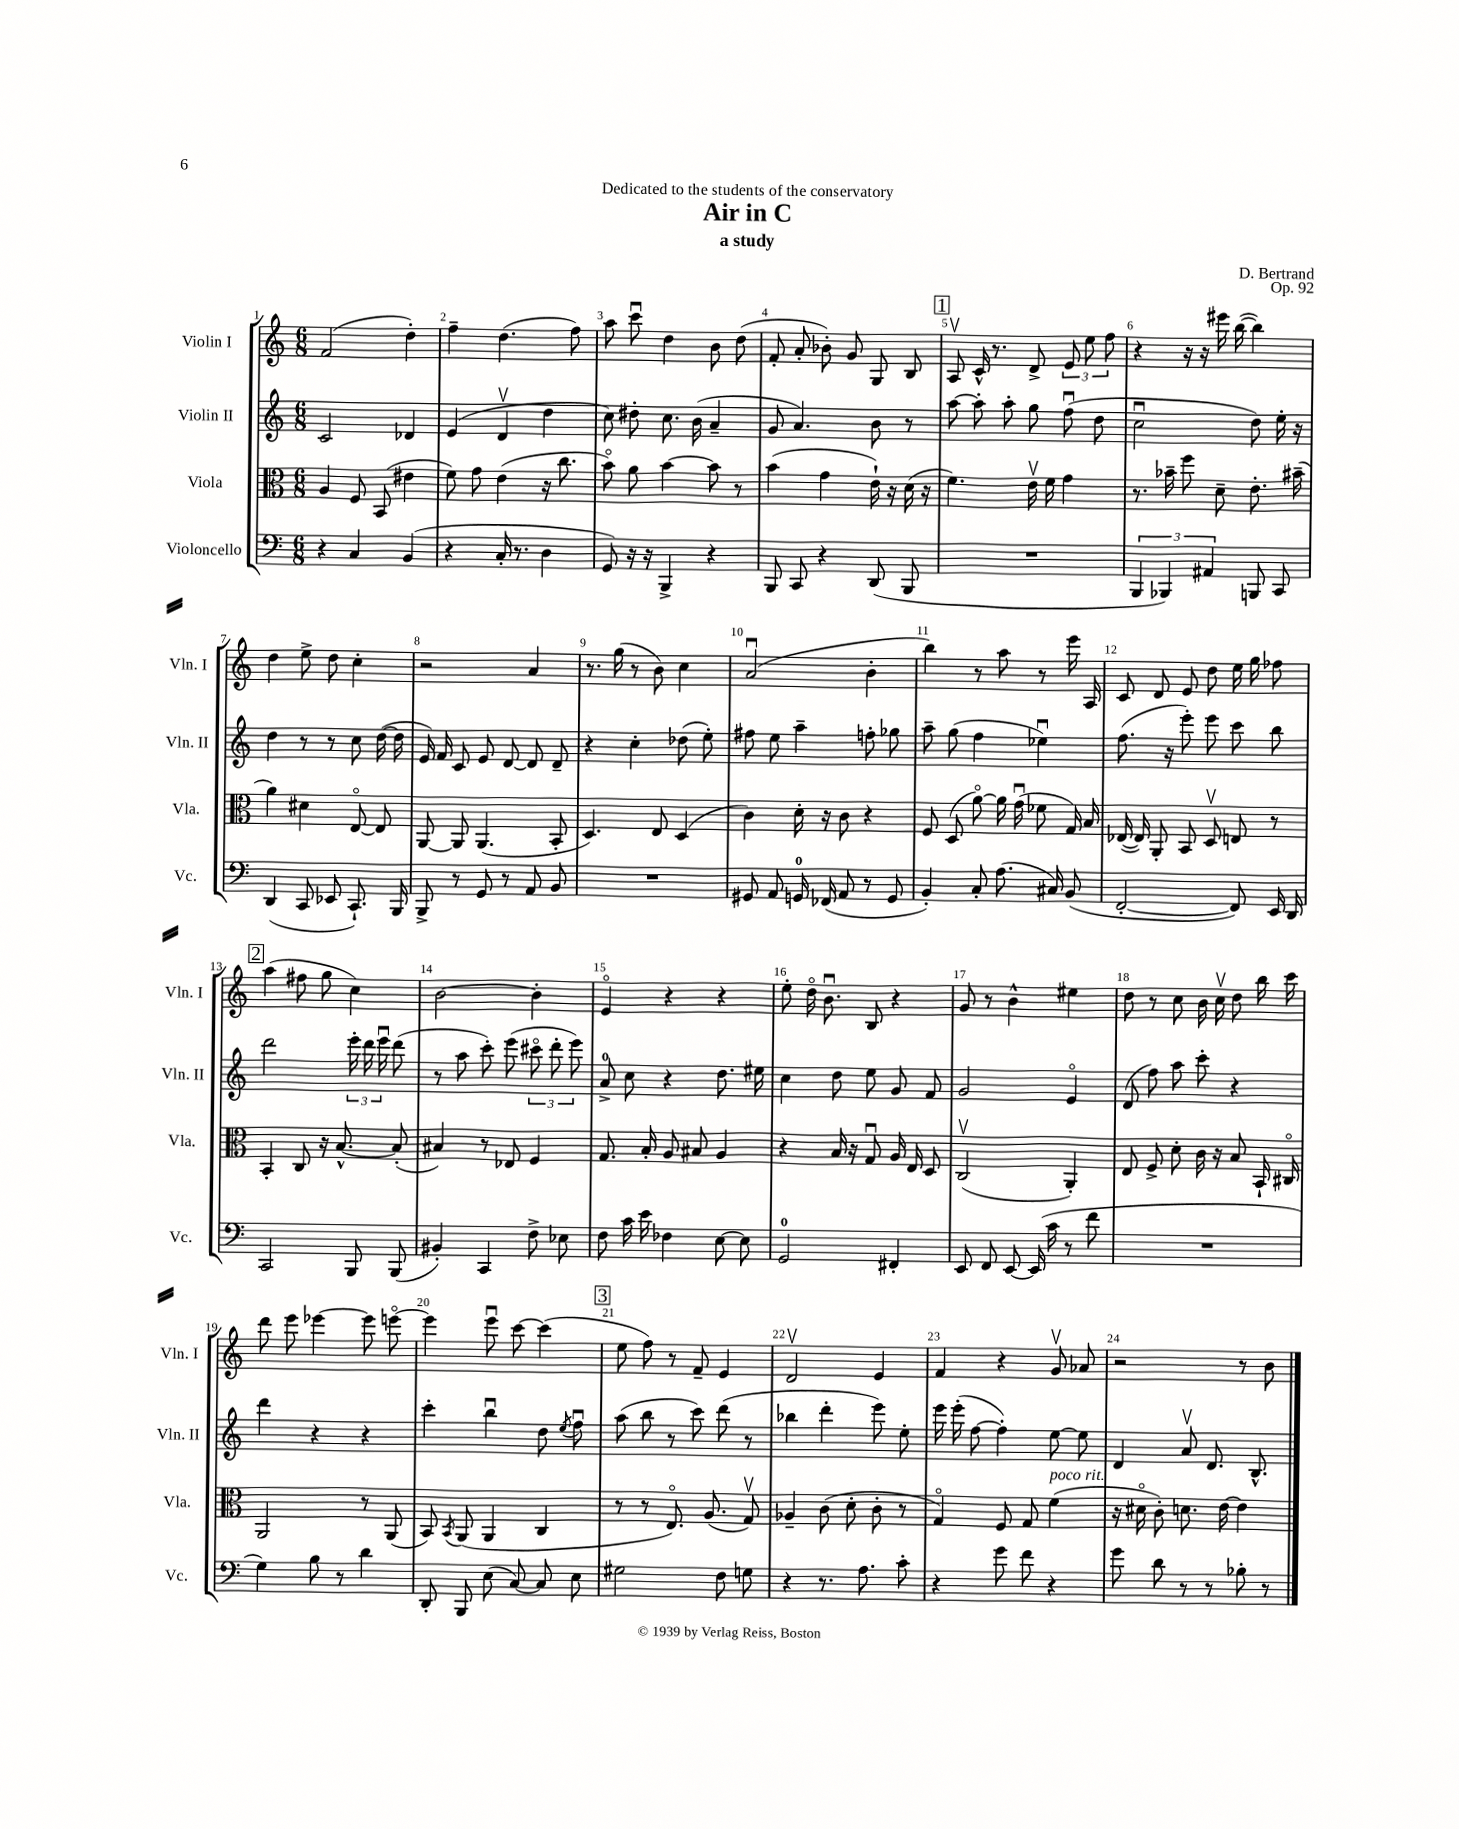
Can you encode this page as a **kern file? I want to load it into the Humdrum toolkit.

**kern	**kern	**kern	**kern
*part4	*part3	*part2	*part1
*staff4	*staff3	*staff2	*staff1
*I"Violoncello	*I"Viola	*I"Violin II	*I"Violin I
*I'Vc.	*I'Vla.	*I'Vln. II	*I'Vln. I
*clefF4	*clefC3	*clefG2	*clefG2
*k[]	*k[]	*k[]	*k[]
*M6/8	*M6/8	*M6/8	*M6/8
=1	=1	=1	=1
4r	4A/	2c/	(2f/
4C/	8F/	.	.
.	(8BB/	.	.
(4BB/	4e#X\	4d-X/	4dd'\)
=2	=2	=2	=2
4r	8f\)	(4e/	4ff~\
.	8g\	.	.
16C'/	(4e\	4dv/	(4.dd\
8.r	.	.	.
4D\	16r	4dd\	.
.	8.cc\	.	.
.	.	.	8ff\)
=3	=3	=3	=3
8GG/)	8b\)	8cc\)	8aa\
16r	8a\	8dd#X'\	8cccu\
16r	.	.	.
4BBB^/	[4b\	8.cc\	4dd\
.	.	(16b\	.
4r	8b\]	4a~/	8b\
.	8r	.	(8dd\
=4	=4	=4	=4
8BBB/	(4b\	8g/	8f'/
8CC/	.	4.a/)	8a'/
4r	4g\	.	8b-X'\)
.	.	.	8g/
(8DD/	16e`\)	8b\	8G/
.	16r	.	.
8BBB/	(16d\	8r	8B/
.	16r	.	.
!!LO:REH:place=s1:t=1
=5	=5	=5	=5
2.r	4.f\)	[8aa\	8Av/
.	.	8aa'\]	16c^^/
.	.	.	8.r
.	.	8aa'\	.
.	16ev\	8gg\	8d^/
.	16f\	.	.
.	4g\	(8ffu\	12e/
.	.	.	12ee\
.	.	8dd\	.
.	.	.	12ff\
=6	=6	=6	=6
6BBB/	8.r	2ccu\	4r
6BBB-X/)	.	.	.
.	16b-X~\	.	.
.	8ff\	.	16r
.	.	.	16r
6AA#X/	.	.	.
.	8d~\	.	16eee#X\
.	.	.	([16bb\
8BBBn/	8.e'\	8dd\)	4bb\])
8CC/	.	16ee'\	.
.	(16b#X~\	16r	.
!!LO:LB:g=z
=7	=7	=7	=7
(4DD/	4a\)	4dd\	4dd\
8CC/	4d#X\	8r	8ee^\
8EE-X/	.	8r	8dd\
8.CC`/)	[8E/	8cc\	4cc'\
.	8E/]	([16dd\	.
16BBB/	.	16dd\]	.
=8	=8	=8	=8
8BBB^/	[8AA/	16e/)	2r
.	.	16f/	.
8r	8AA/]	8c/	.
8GG/	(4.AA/	8e/	.
8r	.	[8d/	.
8AA/	.	8d/]	4a/
8BB/	8BB'/	8d~/	.
=9	=9	=9	=9
2.r	4.D/)	4r	8.r
.	.	.	(16gg\
.	.	4cc'\	8r
.	8E/	.	8b\)
.	(4D/	(8dd-X\	4cc\
.	.	8ee'\)	.
=10	=10	=10	=10
8GG#X/	4c\)	8ff#X\	(2au/
8AA/	.	8ee\	.
16GGn/	16d'\	4aa~\	.
(16FF-X/	16r	.	.
8AA/	8c\	.	.
8r	4r	8ffn'\	4b'\
8GG/	.	8gg-X\	.
=11	=11	=11	=11
4BB'/)	8F/	8aa~\	4bb\)
.	(8D/	(8gg\	.
8C'/	[8a\)	4ff\	8r
(8.A\	16a\]	.	8aa\
.	(16gu\	.	.
.	8f-X\	4ee-Xu\)	8r
16C#X/)	.	.	.
(8BB/	16G/)	.	16eee\
.	16B/	.	16A/
=12	=12	=12	=12
[2FF'/	([16E-X/	(8.ff\	8c/
.	16E-/])	.	.
.	8AA'/	.	8d/
.	.	16r	.
.	8BB/	8eee'\)	8e/
.	8Dv/	8eee\	8dd\
8FF/])	8En/	8ccc\	16ee\
.	.	.	16gg\
16EE/	8r	8bb\	8ff-X\
16DD/	.	.	.
!!LO:LB:g=z
!!LO:REH:place=s1:t=2
=13	=13	=13	=13
2CC/	4BB'/	2ddd\	(4aa\
.	8C/	.	8ff#X\
.	16r	.	8gg\
.	[8.B^^/	.	.
8BBB/	.	24eee'\	4cc\)
.	.	24ddd\	.
.	.	24eeeu\	.
(8BBB/	(8B'/]	(8ddd\	.
=14	=14	=14	=14
4BB#X'/)	4B#X/)	8r	[2b\
.	.	8aa\	.
4CC/	8r	8ccc'\)	.
.	8E-X/	(8eee\	.
8F^\	4F/	12ccc#X\	4b'\]
.	.	12ddd'\	.
8E-X\	.	.	.
.	.	12eee\)	.
=15	=15	=15	=15
8F\	8.G/	8a^/	4e/
16c\	.	8cc\	.
16e\	16B'/	.	.
4F-X\	8A/	4r	4r
.	8B#X/	.	.
[8E\	4A/	8.dd\	4r
8E\]	.	.	.
.	.	16ee#X\	.
=16	=16	=16	=16
2GG/	4r	4cc\	8ee'\
.	.	.	16dd\
.	.	.	8.bu\
.	16B/	8dd\	.
.	16r	.	.
.	8Gu/	8ee\	8B/
4FF#X'/	16A/	8g/	4r
.	16E/	.	.
.	8D/	8f/	.
=17	=17	=17	=17
8EE/	(2Cv/	2g/	8g/
8FF/	.	.	8r
[8EE/	.	.	4b^^\
(16EE/]	.	.	.
16c\	.	.	.
8r	4AA'/)	4e/	4ee#X\
8f\	.	.	.
=18	=18	=18	=18
2.r	8E/	(8d/	8dd\
.	8F^/	8ff\)	8r
.	8d'\	8aa\	8cc\
.	16c\	8ccc'\	16b\
.	16r	.	16ccv\
.	8B/	4r	8dd\
.	16BB`/	.	16bb\
.	16C#X/	.	16ccc\
!!LO:LB:g=z
=19	=19	=19	=19
4G\)	2AA/	4ddd\	8ddd\
.	.	.	8eee\
8B\	.	4r	[4eee-X\
8r	.	.	.
4d\	8r	4r	8eee-\]
.	(8AA/	.	[8eeen\
=20	=20	=20	=20
8DD'/	8BB/)	4ccc'\	4eee\]
.	8qBB/	.	.
8BBB/	(8AA/	.	.
(8E\	4AA/	4bbu\	8eeeu\
[8C/)	.	.	[8ccc\
8C/]	4C/	8dd\	(4ccc\]
.	.	8qee/	.
8E\	.	8ffu\	.
!!LO:REH:place=s1:t=3
=21	=21	=21	=21
2G#X\	8r	(8aa\	8ee\
.	8r	8bb\	8ff\)
.	8.E/)	8r	8r
.	.	8ccc\)	8f~/
.	(8.A/	.	.
8F\	.	(8ddd\	4e/
8Gn\	8Gv/)	8r	.
=22	=22	=22	=22
4r	4A-X~/	4bb-X\	2dv/
8.r	(8c\	4ddd'\	.
.	8d'\	.	.
8.A\	.	.	.
.	8c'\	8eee\)	4e/
8c'\	8r	8ee'\	.
=23	=23	=23	=23
4r	4G/)	16eee\	4f/
.	.	(16eee'\	.
.	.	[8ff\	.
8g\	8F/	4ff'\])	4r
8f\	8G/	.	.
!	!LO:TX:a:i:t=poco rit.	!	!
4r	(4f\	[8ee\	8gv/
.	.	8ee\]	8a-X/
=24	=24	=24	=24
8g\	16r	4d/	2r
.	16d#X\	.	.
8d\	8c'\)	.	.
8r	8.dn\	8av/	.
8r	.	8.d/	.
.	[16e\	.	.
8B-X'\	4e\]	.	8r
.	.	8.B^^/	.
8r	.	.	8b\
==	==	==	==
*-	*-	*-	*-
